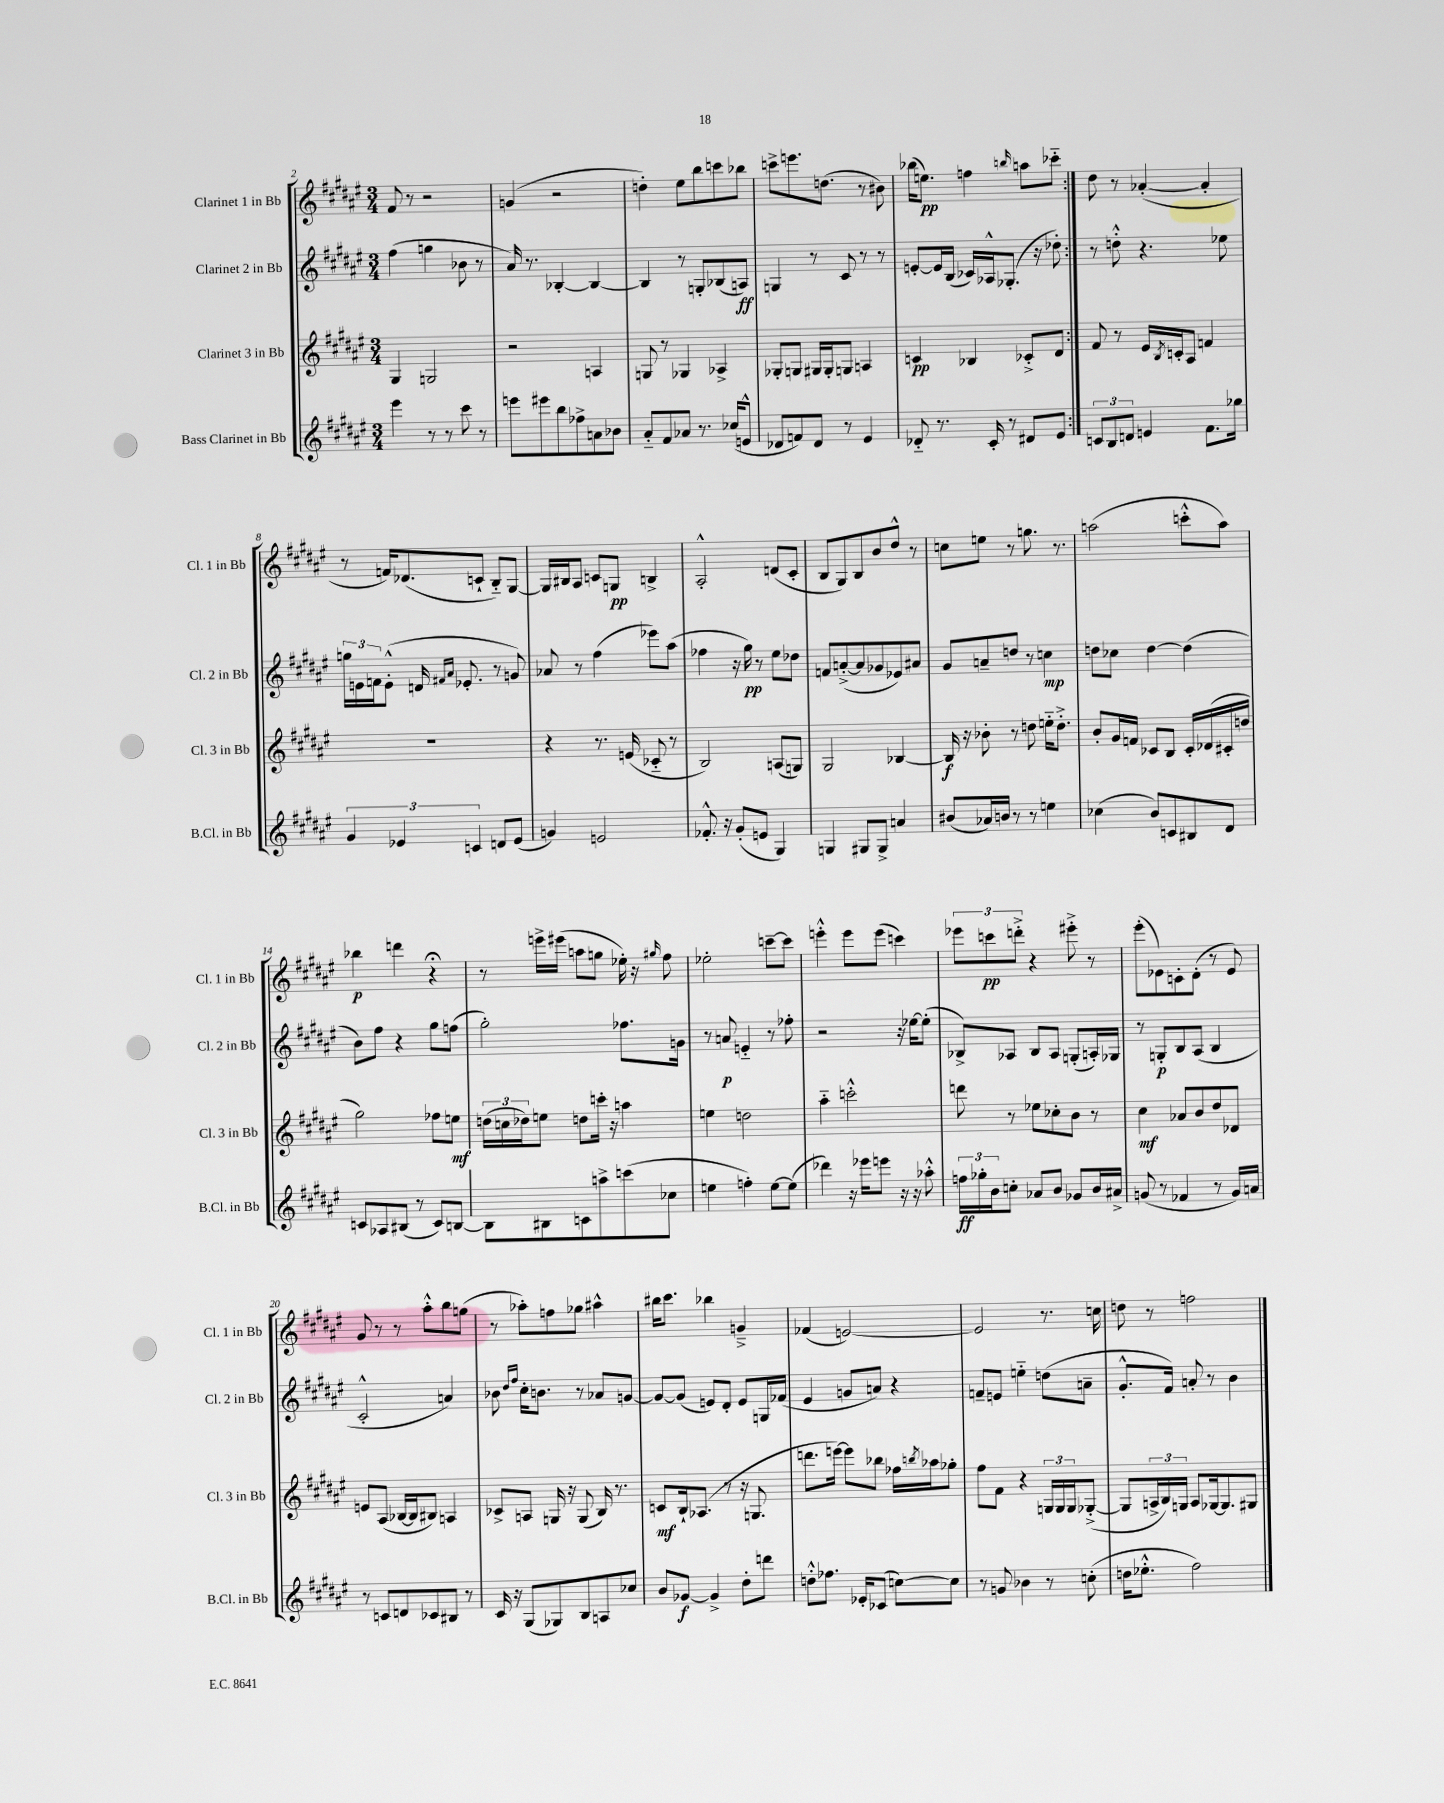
<<
\new StaffGroup <<
\new Staff = "s0" \with { instrumentName = "Clarinet 1 in Bb" shortInstrumentName = "Cl. 1 in Bb" } {
    \clef treble \key fis \major \numericTimeSignature \time 3/4
    \repeat volta 2 { fis'8 r8 r2 |
    g'4( r2 |
    d''4-.) eis''8 b''8 c'''8 bes''8 |
    c'''8-> e'''8. d''8.( r8 bis'8) |
    bes''16( e''8.\pp) f''4 \grace { b''16 } a''8 ces'''8-_ | }
    dis''8 r8 aes'4~-.( aes'4-. |
    r8 f'16) des'8.( c'8-! b8-_) gis8~ |
    gis16 bis16 ais8 c'8 g8\pp b4-> |
    ais2-.-^ d'8( cis'8-. |
    b8 gis8) b8 b'8 dis''8-^ r8 |
    c''8 e''8 r8 g''8. r8. |
    a''2( c'''8-.-^ a''8) |
    bes''4\p d'''4 r4\fermata |
    r8 e'''16-> eis'''16( a''8 g''8 ees''16-.) r16 \grace { gis''16 } fis''8 |
    ees''2-. c'''8~-- c'''8 |
    e'''4-.-^ e'''8 e'''8( c'''4) |
    \tuplet 3/2 { ees'''8 c'''8\pp d'''8-.-> } r4 eis'''8-.-> r8 |
    eis'''8-.( ees'8) c'8-. dis'8-.( r8 ees'8) |
    gis'8 r8 r8 ais''8-.-^ b''8 g''8( |
    r8 aes''8-.) f''8 ges''8 ais''4-^ |
    bis''16 cis'''8. bes''4 g'4---> |
    fes'4( e'2~) |
    e'2 r8. c''16 |
    d''8 r8 f''2 \bar "|." |
}
\new Staff = "s1" \with { instrumentName = "Clarinet 2 in Bb" shortInstrumentName = "Cl. 2 in Bb" } {
    \clef treble \key fis \major \numericTimeSignature \time 3/4
    \repeat volta 2 { fis''4( g''4 bes'8 r8 |
    ais'16) r8. bes4~-. bes4~ |
    bes4 r8 g8-. bes8( a8\ff) |
    g4 r8 cis'8 r8 r8 |
    e'8~-. e'16 b16( ces'16) aes16-^ ges8.-.( r16 des''8-.) | }
    r8 d''8-.-^ r4. ees''8 |
    \tuplet 3/2 { g''16 e'16 f'16 } e'8-.-^( d'16 \grace { fis'16 ais'16 } ees'8.-. r8 g'8) |
    aes'8 r8 fis''4( ees'''8) ais''8( |
    fes''4 r16 gis''16\pp) r8 eis''8 des''8 |
    f'8 a'8~-.->( a'8 ges'8 ees'8) ais'8 |
    gis'8 a'8-- d''8 r8 c''4\mp |
    d''8 ces''8 d''4~ d''4( |
    b'8) fis''8 r4 gis''8 f''8( |
    gis''2-.) fes''8. g'16 |
    r8 a'8\p e'4-_ r8 fes''8-. |
    r2 r16 ees''16~ ees''8-.( |
    bes8->) aes8 bes8 aes8 g8-.( a16-.) ges16 |
    r8 g8-.\p b8 ais8( b4 |
    cis'2-.-^ a'4) |
    bes'8 \grace { dis''16 fis''16 } cis''16-. b'8. r8 aes'8 g'8~ |
    g'8~ g'8( e'8) dis'8-. e'8 g16 fes'16( |
    eis'4 g'8 a'8) r4 |
    f'8-- e'8 e''4-_ d''8( a'8-- |
    gis'8.-.-^ fis'16) a'8-. r8 b'4 \bar "|." |
}
\new Staff = "s2" \with { instrumentName = "Clarinet 3 in Bb" shortInstrumentName = "Cl. 3 in Bb" } {
    \clef treble \key fis \major \numericTimeSignature \time 3/4
    \repeat volta 2 { gis4 g2 |
    r2 a4 |
    g8 r8 ges4 aes4-> |
    ges8-. g8 gis16 gis16-. g8 a4 |
    c'4\pp bes4 ces'8-.-> dis'8 | }
    fis'8 r8 eis'16 \acciaccatura { b8 } c'16-. ais8 f'4 |
    R2. |
    r4 r8. e'16( ces'8-_ r8 |
    b2) a8( g8) |
    gis2 bes4~ |
    bes16\f r16 bes'8-. r8 d''8 e''16-_ d''8.-.-> |
    b'8-. gis'16 f'16 ces'8 b8 ces'16-. des'16( cis'16-. d''16 |
    gis''2) fes''8 e''8\mf |
    \tuplet 3/2 { d''16( c''16 des''16) } e''8 d''8 c'''16-. r16 a''4 |
    e''4 d''2 |
    ais''4-_ c'''2-.-^ |
    d'''8 r8 ees''8 ces''8-. b'8 r8 |
    cis''4\mf aes'8 b'8 dis''8 des'8 |
    e'8 ais8( bes16~ bes16 bis8) a4 |
    ces'8-> a8 g16 r16 g8( b16) r8. |
    c'8\mf b16-! aes8.( r8 r16 g8. |
    d'''8. e'''16~) e'''8 bes''8 fes''16 \acciaccatura { b''8 } aes''16 ges''8-. |
    fis''8 fis'8 r4 \tuplet 3/2 { g16 g16 g16 } ges8~-.->( |
    ges8 \tuplet 3/2 { a16-> b16) g16 } a8 ges16~ ges8. gis8 \bar "|." |
}
\new Staff = "s3" \with { instrumentName = "Bass Clarinet in Bb" shortInstrumentName = "B.Cl. in Bb" } {
    \clef treble \key fis \major \numericTimeSignature \time 3/4
    \repeat volta 2 { eis'''4 r8 r8 cis'''8 r8 |
    e'''8 eis'''8 b''8 fes''8-> a'8 bes'8 |
    ais'8-_ fis'8 aes'8 r8. ces''16( e'8-^ |
    des'8 f'8) des'8 r8 eis'4 |
    des'8-_ r8. cis'16-. r8 dis'8 eis'8 | }
    \tuplet 3/2 { c'8 b8 d'8 } e'4 fis'8. ges''16 |
    \tuplet 3/2 { gis'4 ees'4 c'4 } d'8 ees'8( |
    g'4) e'2 |
    fes'8.-.-^ r16 gis'8-.( e'8 gis4) |
    g4 gis8 gis8-> a'4 |
    bis'8( aes'16) b'16 r8 r8 e''4 |
    ces''4( b'8) c'8 bis8 dis'8 |
    c'8 aes8 bis8( r8 c'8) b8~ |
    b8 bis8 c'8 a''8-> c'''8( ces''8 |
    e''4 f''4-.) e''8~ e''8( |
    des'''4) r16 ees'''16 e'''8 r16 r16 aes''8-.-^ |
    \tuplet 3/2 { f''16\ff ges''16-. b'16 } c''8-. aes'8 b'8 ges'8 b'16 ais'16-> |
    g'8( r8 fes'4 r8 g'16) a'16 |
    r8 c'8 d'8 ces'8 bis8 r8 |
    cis'16 r16 gis8( ges8) b8 a8 ces''8 |
    b'8 ges'8~\f ges'4-> dis''8-. d'''8 |
    d''8-.-^ fes''8. ees'16-. ces'8( c''8~) c''8 |
    r8 g'8 bes'4 r8 c''8-.( |
    d''16 ees''8.-.-^ fis''2) \bar "|." |
}
>>
>>
\layout { \context { \Score currentBarNumber = #2 } }
